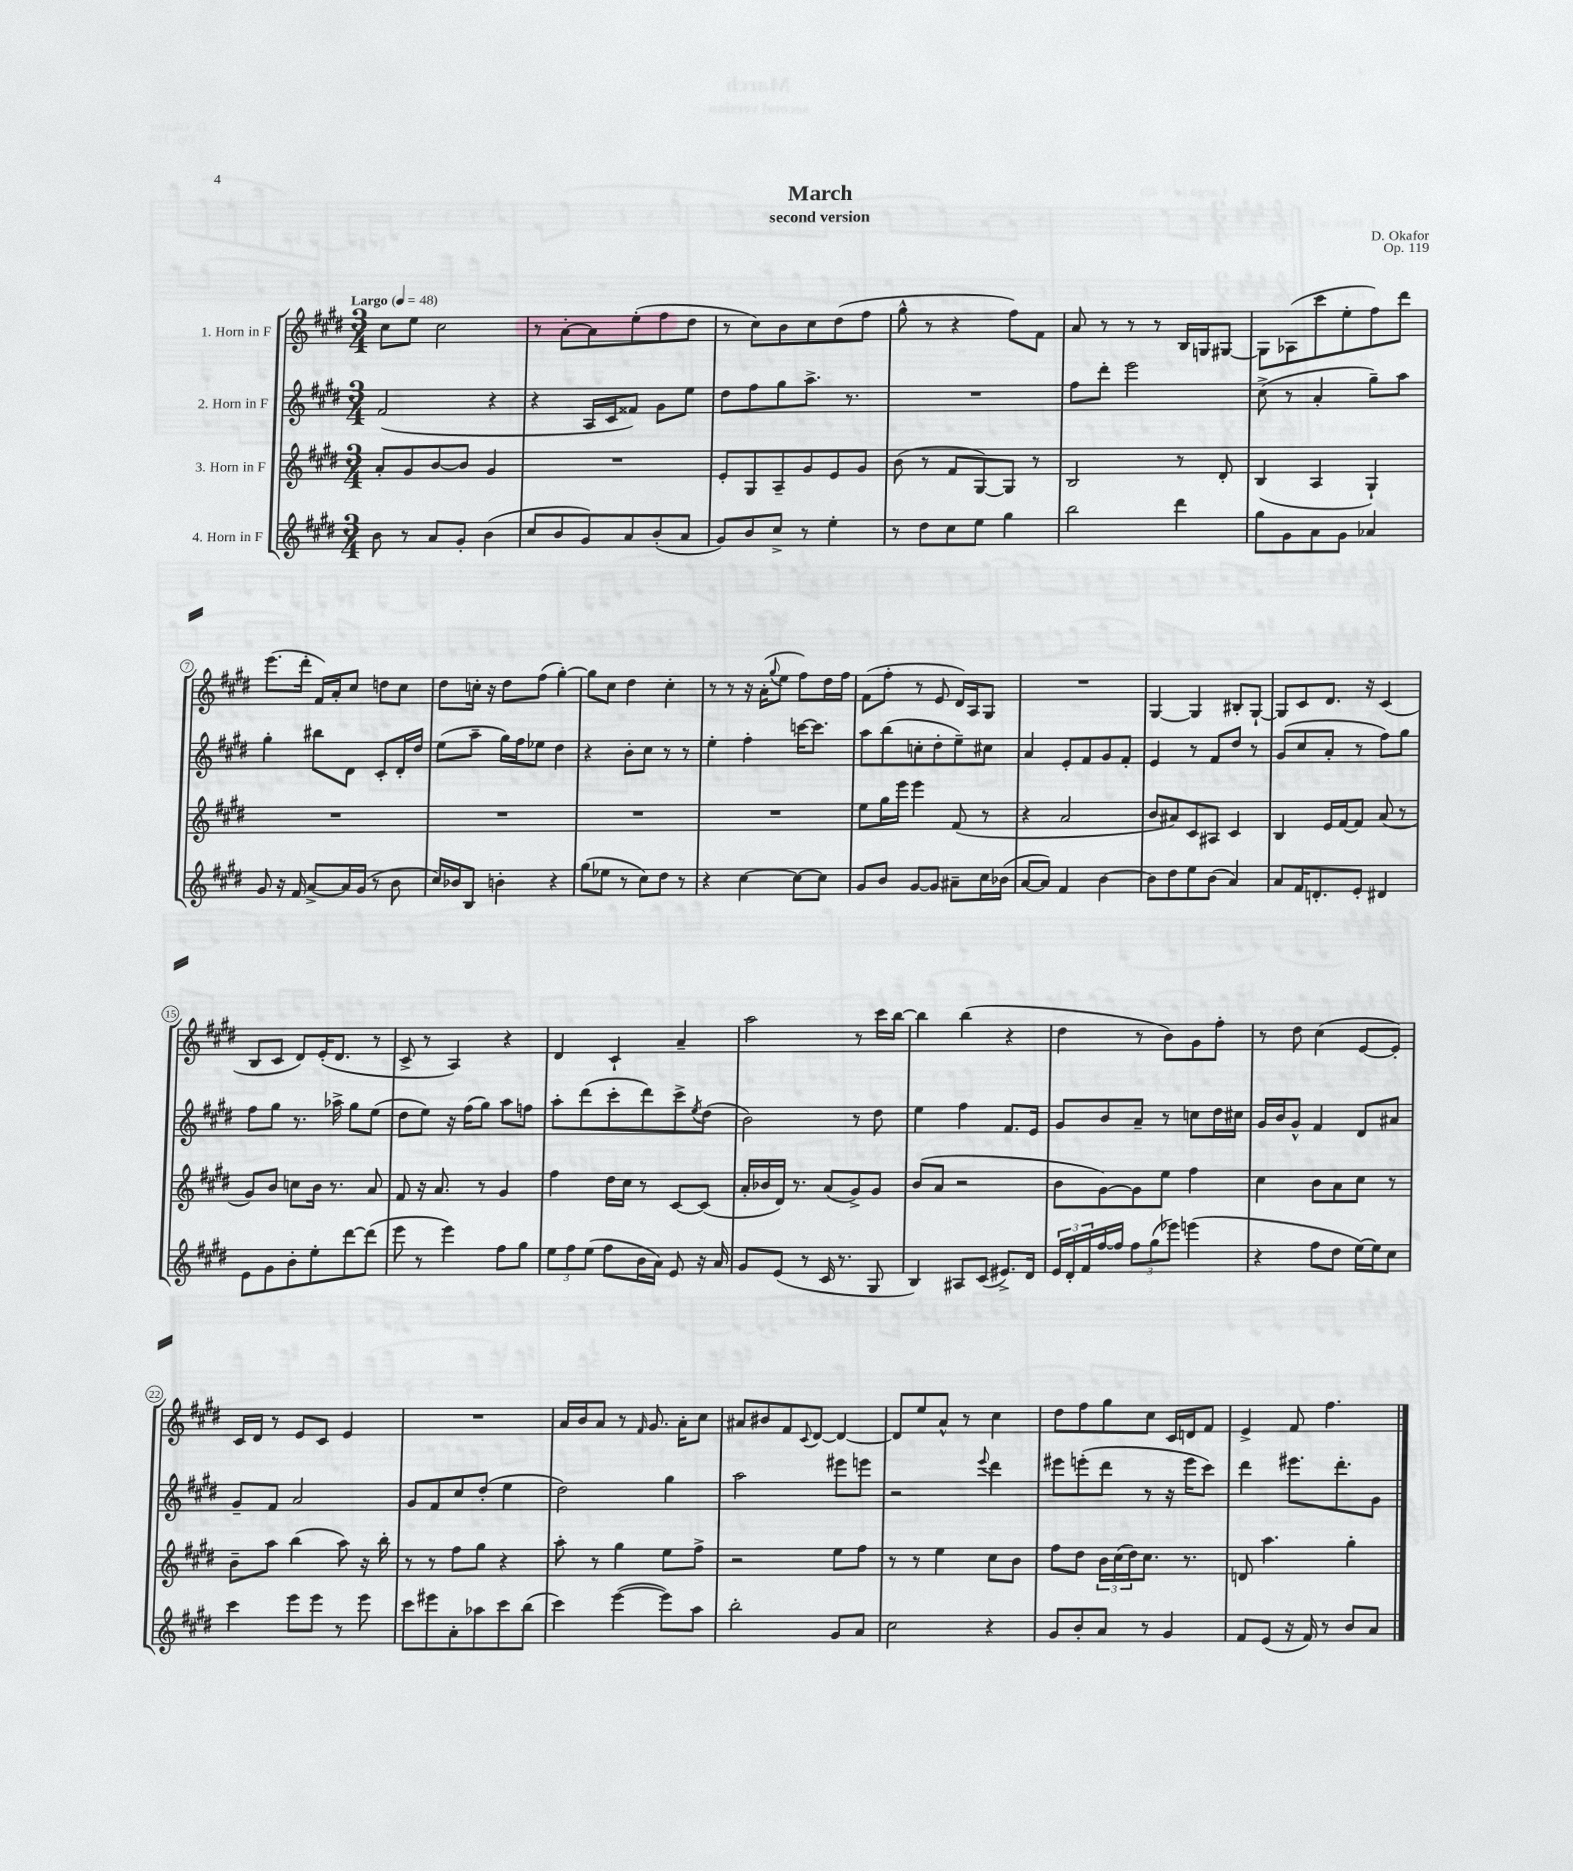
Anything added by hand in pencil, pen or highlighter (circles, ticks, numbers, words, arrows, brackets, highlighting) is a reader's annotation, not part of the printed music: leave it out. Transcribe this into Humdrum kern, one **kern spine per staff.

**kern	**kern	**kern	**kern
*staff4	*staff3	*staff2	*staff1
*clefG2	*clefG2	*clefG2	*clefG2
*k[f#c#g#d#]	*k[f#c#g#d#]	*k[f#c#g#d#]	*k[f#c#g#d#]
*M3/4	*M3/4	*M3/4	*M3/4
*MM48	*MM48	*MM48	*MM48
8b	8a'	(2f#	8cc#
8r	8g#	.	8ee
8a	[8b	.	2cc#
8g#'	8b]	.	.
(4b	4g#	4r	.
=	=	=	=
8cc#	2.r	4r	8r
8b	.	.	[8a'
8g#)	.	16A	8a]
.	.	16c#	.
8a	.	8f##)	(8ee'
(8b'	.	8g#	8ff#
8a	.	8ee	8dd#
=	=	=	=
8g#)	8e'	8dd#	8r
8b	8G#	8ff#	8cc#)
8cc#^	8A~	8gg#	8b
8r	8g#	8.aa^	8cc#
4ee'	8e	.	(8dd#
.	.	8.r	.
.	8g#	.	8ff#
=	=	=	=
8r	(8b	2.r	8gg#^^
8dd#	8r	.	8r
8cc#	8f#	.	4r
8ee	[8G#)	.	.
4gg#	8G#]	.	8ff#)
.	8r	.	8f#
=	=	=	=
2bb	2B	8ff#	8a
.	.	8ddd#'	8r
.	.	2eee	8r
.	.	.	8r
4ddd#	8r	.	16B
.	.	.	16G
.	8d#'	.	[8G#
=	=	=	=
8gg#	(4B	(8cc#^	8G#]
8g#	.	8r	(8A-
8a	4A	4a'	8ccc#
8g#	.	.	8ee'
4a-	4G#`)	8gg#~)	8ff#)
.	.	8aa	8ddd#
=	=	=	=
8g#	2.r	4gg#'	(8.eee
16r	.	.	.
16f#	.	.	16ddd#'
[8a^	.	8bb#	16f#)
.	.	.	16a'
16a]	.	8d#	8cc#
(16g#	.	.	.
8r	.	8c#'	8dd
8b	.	16d#'	8cc#
.	.	16dd#	.
=	=	=	=
16cc#)	2.r	(8ee	8dd#
16b-	.	.	.
8B	.	8aa~	16cc'
.	.	.	16r
4b'	.	16gg#)	8dd#
.	.	16ff#	.
.	.	8ee-	(8ff#
4r	.	4dd#	[4gg#')
=	=	=	=
(8gg#	2.r	4r	8gg#]
8ee-	.	.	8cc#
8r	.	8b'	4dd#
8cc#)	.	8cc#	.
8dd#	.	8r	4cc#'
8r	.	8r	.
=	=	=	=
4r	2.r	4ee'	8r
.	.	.	8r
[4cc#	.	4ff#'	16r
.	.	.	(16a'
.	.	.	8qqgg#
.	.	.	8ee
8cc#_	.	[16ccc	8ff#)
.	.	8.ccc]	.
8cc#]	.	.	16dd#
.	.	.	16ff#
=	=	=	=
8g#	8ee	8aa	(8f#
8b	16gg#	(8bb	8ff#'
.	16eee	.	.
[8g#	4eee	8cc'	8r
8g#]	.	8dd#'	8e
8a#~	(8f#	8ee~)	16d#)
.	.	.	16A
16cc#	8r	8cc#	8G#
(16b-	.	.	.
=	=	=	=
[8a	4r	4a	2.r
8a])	.	.	.
4f#	2a	8e'	.
.	.	8f#	.
[4b	.	8g#	.
.	.	8f#'	.
=	=	=	=
8b]	8b	4e	[4G#
8dd#	8a#)	.	.
8ee	8c#	8r	4G#]
(8b	8A#	8f#	.
4a)	4c#	8dd#	8B#'
.	.	8r	[8G#`
=	=	=	=
8a	4B	(8g#	8G#]
16f#	.	8cc#	8c#
8.d'	.	.	.
.	16e	8a'	8.d#
.	[16f#	.	.
8e'	8f#]	8r	.
.	.	.	16r
4d#	(8a	8ff#)	(4c#
.	8r	8gg#	.
=	=	=	=
8e	8g#)	8ff#	8B
8g#	8b	8gg#	8c#
8b'	8cc	8.r	8d#)
8ee'	16b	.	(16e'
.	8.r	16aa-^	8.d#
[8ddd#	.	8gg#	.
(8ddd#]	8a	(8ee	8r
=	=	=	=
8eee	8f#	8dd#	8c#^
8r	16r	8ee)	8r
.	8.a	.	.
4eee)	.	16r	4A)
.	.	(16ff#	.
.	8r	8gg#)	.
8ff#	4g#	8aa	4r
8gg#	.	8ff	.
=	=	=	=
12ee	4ff#	8aa'	4d#
12ff#	.	.	.
.	.	(8ddd#	.
(12ee	.	.	.
8ff#	16dd#	8ccc#'	4c#`
.	16cc#	.	.
16b	8r	8ddd#)	.
16a)	.	.	.
8e	[8c#	8ccc#^	4a~
.	.	8qee	.
16r	(8c#]	(8dd#	.
16a	.	.	.
=	=	=	=
8g#	16a'	2b)	2aa
.	16b-	.	.
(8e	16d#)	.	.
.	8.r	.	.
8r	.	.	.
16c#	(8a	.	.
8.r	.	.	.
.	8g#^)	8r	8r
8G#	8g#	8dd#	16ccc#
.	.	.	[16bb
=	=	=	=
4B)	(8b	4ee	4bb]
.	8a	.	.
8A#	2r	4ff#	(4bb
(8c#	.	.	.
8.e#^)	.	8.f#	4r
16d#	.	16e	.
=	=	=	=
24e	8b	8g#	4dd#
24d#'	.	.	.
24f#	.	.	.
[16ff#	[8g#)	8b	.
16ff#]	.	.	.
12ff#	8g#]	8a~	8r
(12gg#	.	.	.
.	8ee	8r	8b)
12eee-)	.	.	.
(4eee	4ff#	8cc	8g#
.	.	16dd#	8ff#'
.	.	16cc#	.
=	=	=	=
4r	4cc#	16g#	8r
.	.	16b	.
.	.	8g#^^	8dd#
8ff#	8b	4f#	(4cc#
8dd#	8a	.	.
[16ee)	8cc#	8d#	[8e
16ee]	.	.	.
8cc#	8r	8a#	8e'])
=	=	=	=
4ccc#	8b~	8g#~	16c#
.	.	.	16d#
.	8aa	8f#	8r
8eee	(4bb	2a	8e
8eee	.	.	8c#
8r	8aa)	.	4e
8eee	16r	.	.
.	16bb'	.	.
=	=	=	=
8ccc#	8r	8g#	2.r
8eee#	8r	8f#	.
8a'	8ff#	8cc#	.
8aa-	8gg#	(8dd#'	.
8ccc#	4r	4ee	.
(8bb	.	.	.
=	=	=	=
4ccc#)	8aa'	2dd#)	16a
.	.	.	16b
.	8r	.	8a
([4eee	4gg#	.	8r
.	.	.	16qqf#
.	.	.	8.g#
8eee])	8ee	4gg#	.
.	.	.	16a'
8aa	8ff#^	.	8cc#
=	=	=	=
2bb'	2r	2aa	8a#
.	.	.	8b#
.	.	.	8f#
.	.	.	8qqc#
.	.	.	[8d#
8g#	8ee	8eee#	4d#_
8a	8ff#	8eee	.
=	=	=	=
2cc#	8r	2r	8d#]
.	8r	.	8ee
.	4ee	.	8a^^
.	.	.	8r
.	.	8qqeee	.
4r	8cc#	4ddd#	4cc#
.	8b	.	.
=	=	=	=
8g#	8ff#	8eee#	8dd#
8b'	8dd#	(8eee'	8ff#
8a	24b	8ddd#	8gg#
.	(24cc#	.	.
.	24dd#)	.	.
8r	8.cc#	8r	8cc#
4g#	.	16r	16c#
.	8.r	16eee	16d
.	.	8ccc#)	8f#
=	=	=	=
8f#	8d	4ddd#	4e^
(8e	4.aa	.	.
16r	.	8.eee#	8f#
16f#)	.	.	.
8r	.	.	4.ff#
.	.	8.ddd#'	.
8b	4gg#'	.	.
8a	.	8g#	.
==	==	==	==
*-	*-	*-	*-
